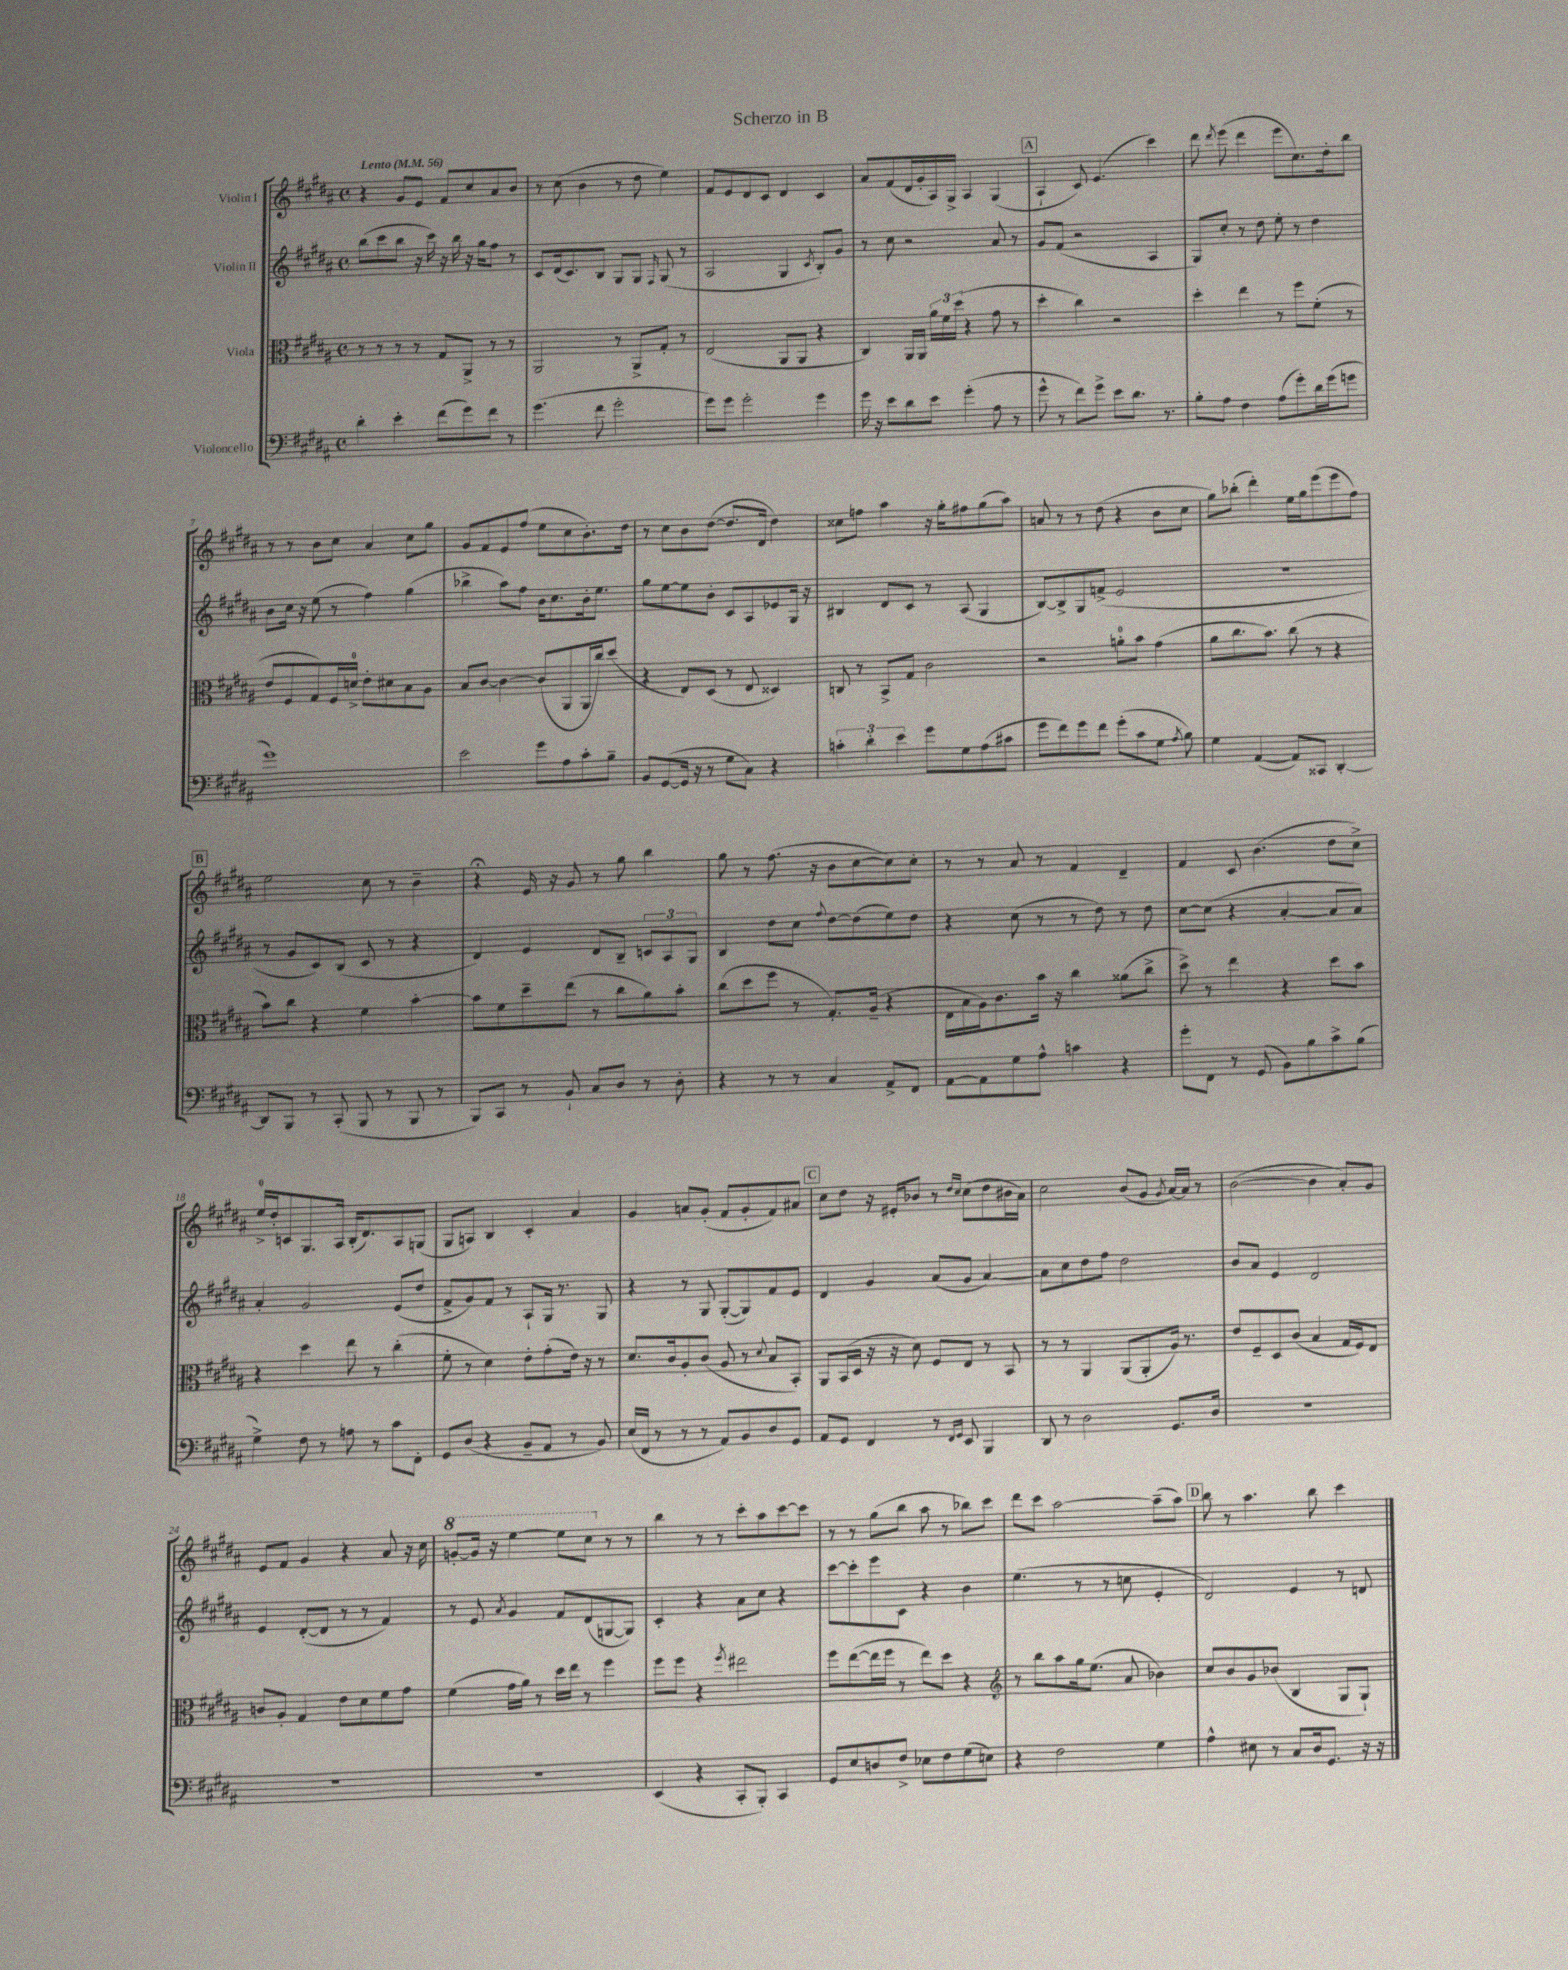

**kern	**kern	**kern	**kern
*part4	*part3	*part2	*part1
*staff4	*staff3	*staff2	*staff1
*I"Violoncello	*I"Viola	*I"Violin II	*I"Violin I
*clefF4	*clefC3	*clefG2	*clefG2
*k[f#c#g#d#a#]	*k[f#c#g#d#a#]	*k[f#c#g#d#a#]	*k[f#c#g#d#a#]
*M4/4	*M4/4	*M4/4	*M4/4
*met(c)	*met(c)	*met(c)	*met(c)
*MM56	*MM56	*MM56	*MM56
=1	=1	=1	=1
!	!	!	!LO:TX:a:B:t=Lento
4d#'\	8r	(8bb\L	4r
.	8r	8ccc#\	.
4e'\	8r	8bb\J	8g#/L
.	8r	16r	8e/J
.	.	16ccc#\)	.
(8f#\L	8G#/L	16r	8f#/L
.	.	16bb\	.
8g#\)	8AA#^/J	16r	8cc#/
.	.	16gg#\KL	.
8f#\J	8r	8ff#\J	8a#/
8r	8r	8r	8b/J
=2	=2	=2	=2
(4.g#\	2AA#/	8c#/L	8r
.	.	(16d#/k	(8cc#\
.	.	8.c#/)	.
.	.	.	4b\
8f#\	.	8B/J	.
2g#'\	8r	8G#/L	8r
.	8AA#^/L	8G#/J	8dd#\
.	.	16qqF#/	.
.	8G#'/J	(8G#/	4ee\)
.	8r	8r	.
=3	=3	=3	=3
8g#\L)	(2E/	2A#/	8f#/L
8g#\J	.	.	8e/
2g#'\	.	.	8d#/
.	.	.	8c#/J
.	8AA#/L	4G#/	4d#/
.	8AA#/J	.	.
.	.	8qc#/	.
4g#\	4r	8B'/L)	4c#/
.	.	8g#/J	.
=4	=4	=4	=4
16g#\	4C#/)	8r	8a#/L
16r	.	.	.
8e\L	.	8cc#\	(8f#/
8d#\	16AA#/LL	2r	16d#/L
.	16AA#/JJ	.	16g#'/
8e\J	24a#\LL	.	16A#/)
.	24f#\	.	.
.	.	.	16G#^/JJ
.	(24dd#\JJ	.	.
(4g#'\	4r	.	4A#/
8A#\	8g#\	8a#/	(4G#/
8r	8r	8r	.
!!LO:REH:place=s1:t=A
=5	=5	=5	=5
8g#^^\	4dd#'\	8g#/L	4A#`/
8r	.	(8f#/J	.
8f#\L)	4cc#\)	2r	8c#/)
8g#^\J	.	.	(4.e/
8e\L	2r	.	.
8.d#\J	.	.	.
.	.	4A#/	4ccc#\)
8.r	.	.	.
=6	=6	=6	=6
8B'\L	4dd#'\	8G#/L)	8ddd#\
.	.	.	8qddd#/
8A#\J	.	8cc#'/J	(8eee\
4F#\	4ee\	8r	4ddd#\
.	.	8dd#\	.
(8A#\L	8r	8ee'\	8eee\L
8g#'\)	8ff#\L	8r	8.cc#\)
16d#\L	(8f#'\J	4dd#\	.
(16g#\J	.	.	16dd#'\k
8gn\J	8r	.	8bb\J
!!LO:LB:g=z
=7	=7	=7	=7
1g#)	8e/L	8b\L	8r
.	8F#/	16cc#\Jk	8r
.	.	16r	.
.	8G#/)	(8ee\	8b\L
.	16F#/L	8r	8cc#\J
.	16dn^/JJ	.	.
.	8e'\L	4ff#\)	4a#/
.	8d#X\	.	.
.	8B\	(4gg#\	8cc#\L
.	8A#\J	.	8gg#\J
=8	=8	=8	=8
2e\	8B/L	4bb-X^\	8g#/L
.	[8c#/J	.	8f#/
.	4c#\_	8aa#\L)	8e/
.	.	8ff#\J	(8ff#/J
8g#\L	(8c#/L]	16b\KL	8ee\L
.	.	8.cc#\	.
8A#\	8AA#/	.	8cc#\
8c#'\	16AA#/L	16b'\k	8.b'\)
.	16cc#/J)	8.ee\J	.
8B~\J	(8dd#/J	.	.
.	.	.	16dd#\Jk
=9	=9	=9	=9
8BB/L	4r	8gg#\L	8r
([8GG#/	.	[8ee\	8cc#\L
16GG#/Jk]	8E/L)	8ee\]	8b\
16r	.	.	.
8r	(8D#/J	8b'\J	([8dd#\J
8G#\L	8r	8c#/L	8.dd#/L]
8C#\J)	8E/	8A#/	.
.	.	.	16d#/Jk
4r	4D##X/)	8e-X/	4dd#\)
.	.	16G#/Jk	.
.	.	16r	.
=10	=10	=10	=10
6cn'\	8Cn/	4B#X/	8cc##X\L
.	8r	.	8ffn\J
6d#'\	.	.	.
.	8BB^/L	8d#/L	4aa#\
6e\	.	.	.
.	8G#/J	8c#/J	.
8g#\L	2c#\	8r	16r
.	.	.	16gg#'\KL
8G#\	.	(8A#/	8ff#X\
(8A#\	.	4G#/	(8gg#\
8c#X\J	.	.	8aa#\J)
=11	=11	=11	=11
8g#\L	2r	[8B/L)	8an/
8f#\)	.	8B^/]	8r
8g#\	.	8G#/	8r
8f#\J	.	(8fn^/J	(8dd#\
(8g#'\L	8an'\L	2e/	4r
8c#\	8b\J	.	.
8G#\J	(4g#\	.	8b\L
8qA#/	.	.	.
8B\)	.	.	8cc#\J
=12	=12	=12	=12
4G#\	8a#\L	1r	8gg#\L)
.	8.cc#\	.	(8bb-X'\J
([4AA#/	.	.	4ddd#'\)
.	8.b\J)	.	.
8AA#/L])	(8cc#\	.	16ee\LL
.	.	.	16gg#\J
8CC##X/J	8r	.	(8eee\
[4DD#'/	4r	.	8eee\
.	.	.	8ff#\J)
!!LO:LB:g=z
!!LO:REH:place=s1:t=B
=13	=13	=13	=13
8DD#/L]	8b\L)	8r	2ee\
8BBB/J	8cc#\J	8g#/L	.
8r	4r	8c#/)	.
(8CC#'/	.	(8B/J	.
8BBB/	4f#\	8c#/	8cc#\
8r	.	8r	8r
8BBB/	[4b'\	4r	4b~\
8r	.	.	.
=14	=14	=14	=14
8BBB/L)	8b\L]	4d#/)	4r;<
8CC#/J	8f#\	.	.
8r	8dd#~\	4e/	16e/
.	.	.	16r
8BB`/	(8ee\J	.	8g#/
8C#/L	8r	8d#/L	8r
8D#/J	8cc#\L	8B~/J	8gg#\
8r	8a#\)	12cn/L	4bb\
.	.	12A#/	.
8D#'\	8b'\J	.	.
.	.	12G#/J	.
=15	=15	=15	=15
4r	(8cc#\L	4B/	8gg#\
.	8dd#\	.	8r
8r	8ff#\J	8dd#\L	(8.ff#\
8r	8r	8cc#\J	.
.	.	.	16r
.	.	8qqff#/	.
4C#/	8.G#'/L)	[8dd#\L	8b\L
.	.	(8dd#\]	[8cc#\
.	(16A#~/Jk	.	.
8AA#^/L	4r	8ee\)	8cc#\])
8FF#/J	.	8dd#\J	8cc#'\J
=16	=16	=16	=16
[8AA#\L	16E\LL	4r	8r
.	16B\	.	.
8AA#\]	16A#\J)	.	8r
.	8.c#\	.	.
8G#\	.	(8cc#\	8a#/
8A#^^\J	16b\Jk	8r	8r
.	16r	.	.
4cn\	4cc#\	8r	4f#/
.	.	8dd#\)	.
4r	(8a##X\L	8r	4d#~/
.	8cc#^\J	8dd#\	.
=17	=17	=17	=17
8g#'\L	8dd#^\)	[8cc#\L	4f#/
8FF#\J	8r	(8cc#\J]	.
8r	4ee\	4r	8c#/
(8GG#/	.	.	(4.b\
8BB\L)	4r	[4a#'/	.
8B\	.	.	.
8c#^\	8dd#\L	8a#/L]	8dd#\L
(8B\J	8b\J	8a#/J)	8cc#^\J)
!!LO:LB:g=z
=18	=18	=18	=18
4G#^\)	4r	4a#'/	16ee^/LL
.	.	.	16dd#'/J
.	.	.	8cn/
8F#\	4dd#\	2g#/	8.G#/
8r	.	.	.
.	.	.	16A#/Jk
8An\	8ee\	.	(16B'/KL
.	.	.	8.d#/)
8r	8r	.	.
8c#\L	(4cc#'\	(8e/L	8A#/
8FF#'\J	.	8dd#/J	(8Gn/J
=19	=19	=19	=19
8GG#/L	8f#'\	8f#^/L	8G#/L
(8D#/J	8r	8g#/)	8An/J)
4r	4d#\)	8f#/J	4B/
.	.	8r	.
8BB~/L	8e'\L	8A#`/L	4c#'/
8AA#/J	(8g#'\	16G#/Jk	.
.	.	8.r	.
8r	16e\Jk)	.	4a#/
.	16r	.	.
8BB/)	8r	8G#/	.
=20	=20	=20	=20
(16E/LL	8.d#/L	4r	4g#/
16FF#/JJ	.	.	.
8r	.	.	.
.	16c#/k	.	.
8r	8A#'/	8r	8an/L
8r	(8c#/J	8G#/	(8g#'/J
8AA#/L)	8A#/	([8G#'/L	8f#/L
8BB/	8r	8G#/])	8g#'/
.	8qqd#/	.	.
8D#/	8B/L	8f#/	8f#/)
8GG#/J	8BB'/J)	8e/J	8a#X/J
!!LO:REH:place=s1:t=C
=21	=21	=21	=21
8AA#/L	8AA#/L	4d#/	8cc#\L
8GG#/J	(16BB/L	.	8dd#\J
.	16D#/JJ	.	.
4FF#/	16r	4g#/	16r
.	16r	.	16e#X'/KL
.	8d#\)	.	8b-X/J
8r	8F#/L	(8a#/L	8r
16qqFF#/LL	.	.	16qqdd#/LL
16qqGG#/JJ	.	.	16qqcc#/JJ
8EE/	8E/J	8g#/J	(8cc#\L
4BBB/	8r	[4a#/)	8dd#\
.	8BB/	.	16b#X\L
.	.	.	16a#\JJ)
=22	=22	=22	=22
8DD#/	8r	8a#\L]	2cc#\
8r	8r	8cc#\	.
2D#\	4AA#/	8dd#\	.
.	.	8ff#\J	.
.	(8AA#/L	2dd#\	(8b/L
.	8AA#'/	.	8g#/J
.	.	.	8qg#/
8.GG#/L	16A#/Jk)	.	[16a#/LL)
.	8.r	.	16a#/JJ]
.	.	.	8r
16D#/Jk	.	.	.
=23	=23	=23	=23
1r	8e/L	8b/L	([2b\
.	8F#~/	8a#/J	.
.	8D#/	4e/	.
.	(8c#/J	.	.
.	4B/	2d#/	4b\]
.	16G#/LL	.	8a#'/L)
.	16F#/J)	.	.
.	8E/J	.	8g#/J
!!LO:LB:g=z
=24	=24	=24	=24
1r	8cn/L	4e/	8e/L
.	8A#'/J	.	8f#/J
.	4G#/	([8d#'/L	4g#/
.	.	8d#/J]	.
.	8e\L	8r	4r
.	8d#\	8r	.
.	8f#\	4f#/)	8a#/
.	8g#\J	.	16r
.	.	.	16cc#\
=25	=25	=25	=25
*	*	*	*8va
1r	(4f#\	8r	[8ggn'/L
.	.	8e/	16gg/Jk]
.	.	.	16r
.	.	8qa#/	.
.	16g#\LL	4g#/	[4eee\
.	16a#\JJ)	.	.
.	8r	.	.
.	16dd#\LL	8f#/L	8eee\L]
.	16ee\JJ	.	.
.	8r	(8d#/	8ccc#\J
*	*	*	*X8va
.	4ff#\	[8Gn/	8r
.	.	8G/J])	8r
=26	=26	=26	=26
(4EE/	8ff#\L	4c#'/	4bb\
.	8ff#\J	.	.
4r	4r	4r	8r
.	.	.	8r
.	8qff#/	.	.
8CC#'/L	2ee#X\	8a#\L	8ccc#'\L
8BBB'/J)	.	8cc#\J	8aa#\
4CC#/	.	4r	[8ccc#\
.	.	.	8ccc#\J]
=27	=27	=27	=27
8GG#/L	8ff#\L	[8ccc#\L	8r
8E/	([8ee\	8ccc#'\]	8r
8Dn/	16ee\L]	8eee\	(8gg#\L
.	16ff#\JJ	.	.
8F#^/J	8r	8c#\J	8bb\J
8E-X\L	8ee\L)	4r	8aa#\
8F#\	8dd#\J	.	8r
(8G#\	4r	4b\	8bb-X\L)
8En\J)	.	.	8ccc#\J
=28	=28	=28	=28
*	*clefG2	*	*
4r	8r	(4.ee\	8ddd#\L
.	8bb\L	.	8ccc#\J
2F#\	8aa#\	.	[2aa#\
.	16gg#\k	8r	.
.	(8.ee\J	.	.
.	.	8r	.
.	8a#/	8ccn\	.
4G#\	4b-X\)	4e'/	(8aa#~\L]
.	.	.	8aa#\J)
!!LO:REH:place=s1:t=D
=29	=29	=29	=29
4A#^^\	8cc#/L	2d#/)	8bb\
.	8b/	.	8r
8E#X\	8g#/	.	4.aa#\
8r	(8b-X/J	.	.
8C#/L	4B/	4e/	.
16D#/k	.	.	8bb\
8.GG#/J	.	.	.
.	8G#/L	8r	4ccc#\
16r	8G#`/J)	8dn/	.
16r	.	.	.
==	==	==	==
*-	*-	*-	*-
